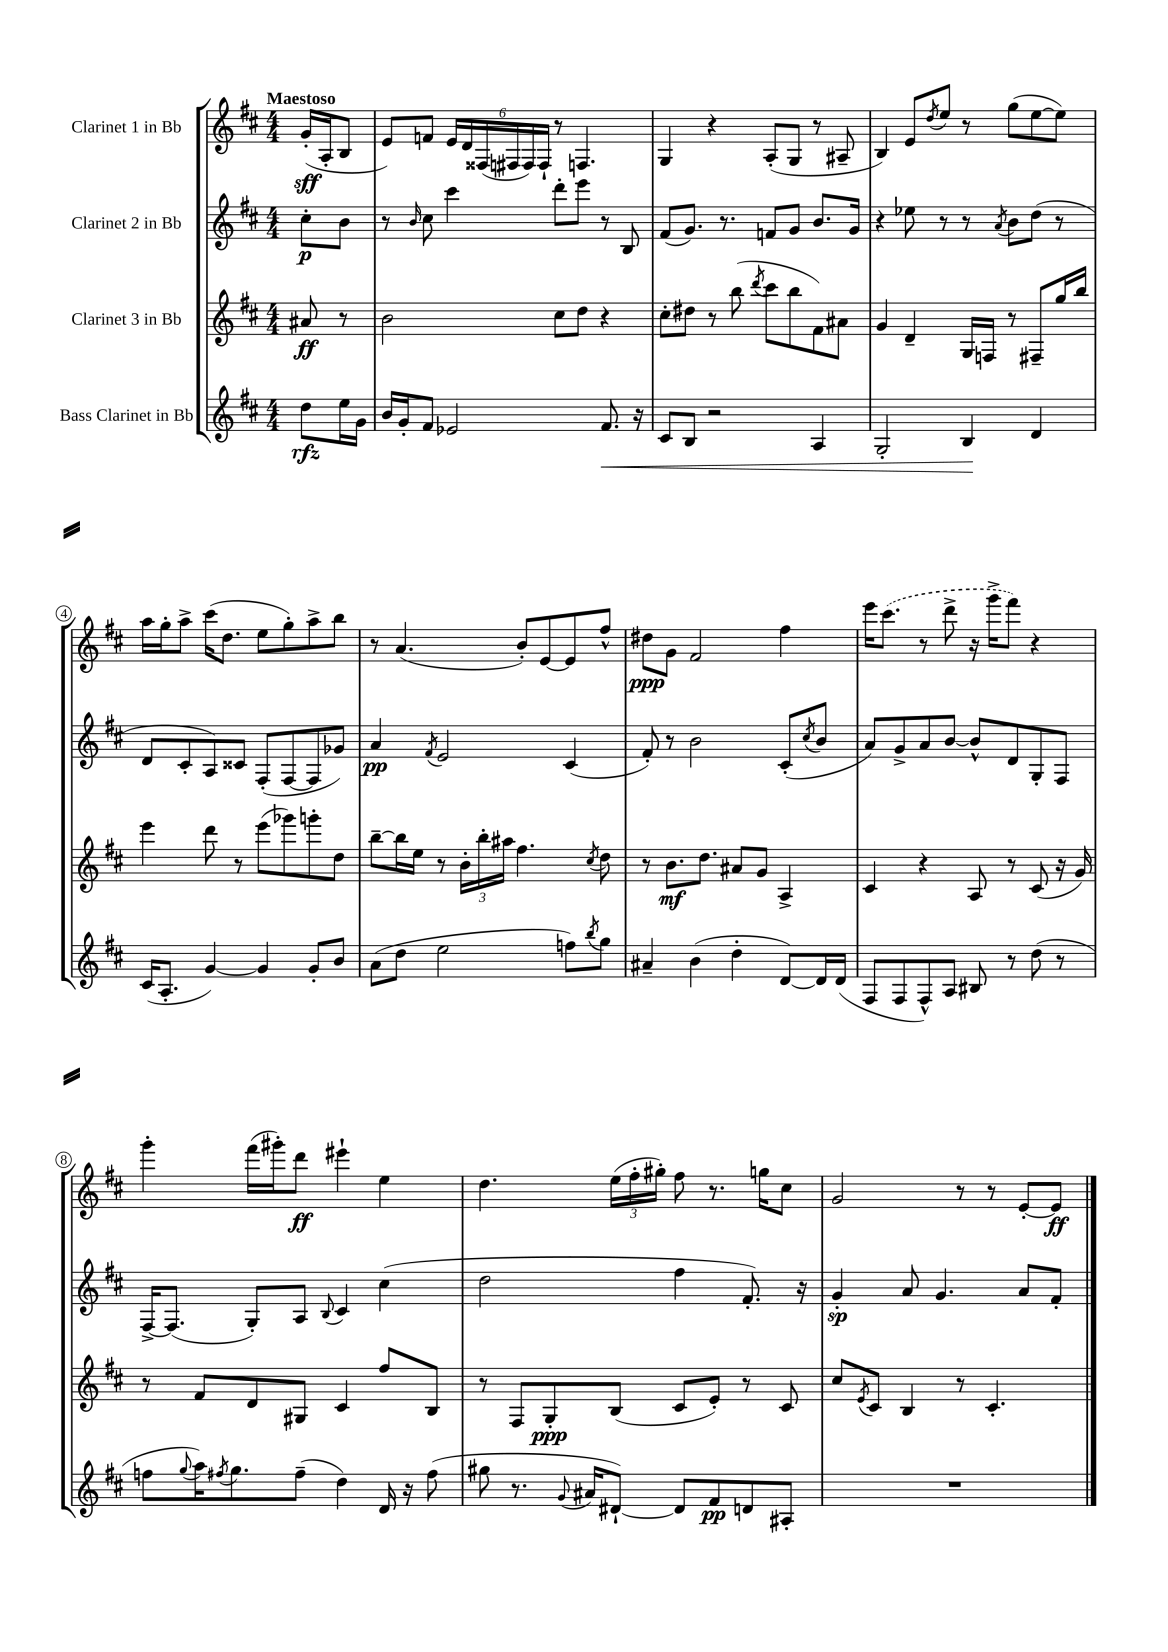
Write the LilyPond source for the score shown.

<<
\new StaffGroup <<
\new Staff = "s0" \with { instrumentName = "Clarinet 1 in Bb" } {
    \clef treble \key d \major \numericTimeSignature \time 4/4 \partial 4 \tempo "Maestoso"
    g'16-.\sff( a16-. b8 |
    e'8) f'8 \tuplet 6/4 { e'16 d'16 fisis16( fis16 fis16) fis16-! } r8 f4. |
    g4 r4 a8-.( g8 r8 ais8-- |
    b4) e'8 \acciaccatura { d''8 } e''8 r8 g''8( e''8~ e''8) |
    a''16 g''16-. a''8-> cis'''16( d''8. e''8 g''8-.) a''8-> b''8 |
    r8 a'4.( b'8-.) e'8~ e'8 fis''8-^ |
    dis''8\ppp g'8 fis'2 fis''4 |
    e'''16 \once \slurDashed cis'''8.( r8 d'''8-> r16 g'''16-> fis'''8) r4 |
    g'''4-. fis'''16( gis'''16-.) d'''8\ff eis'''4-! e''4 |
    d''4. \tuplet 3/2 { e''16( fis''16-. gis''16-.) } fis''8 r8. g''16 cis''8 |
    g'2 r8 r8 e'8~-. e'8\ff \bar "|." |
}
\new Staff = "s1" \with { instrumentName = "Clarinet 2 in Bb" } {
    \clef treble \key d \major \numericTimeSignature \time 4/4 \partial 4
    cis''8-.\p b'8 |
    r8 \grace { b'16 } cis''8 cis'''4 d'''8-. e'''8 r8 b8 |
    fis'8( g'8.) r8. f'8 g'8 b'8. g'16 |
    r4 ees''8 r8 r8 \acciaccatura { a'8 } b'8 d''8( r8 |
    d'8 cis'8-. a8) cisis'8 fis8-.( fis8~ fis8 ges'8) |
    a'4\pp \acciaccatura { fis'8 } e'2 cis'4( |
    fis'8-.) r8 b'2 cis'8-.( \acciaccatura { cis''8 } b'8 |
    a'8) g'8-> a'8 b'8~ b'8-^ d'8 g8-. fis8 |
    fis16~-> fis8.( g8-.) a8 \appoggiatura { b8 } cis'4 cis''4( |
    d''2 fis''4 fis'8.-.) r16 |
    g'4-.\sp a'8 g'4. a'8 fis'8-. \bar "|." |
}
\new Staff = "s2" \with { instrumentName = "Clarinet 3 in Bb" } {
    \clef treble \key d \major \numericTimeSignature \time 4/4 \partial 4
    ais'8\ff r8 |
    b'2 cis''8 d''8 r4 |
    cis''8-. dis''8 r8 b''8( \acciaccatura { d'''8 } cis'''8 b''8 fis'8) ais'8 |
    g'4 d'4-- g16 f16 r8 fis8-- g''16 b''16 |
    e'''4 d'''8 r8 e'''8( ges'''8) g'''8-. d''8 |
    b''8~-- b''16 e''16 r8 \tuplet 3/2 { b'16-. b''16-. ais''16 } fis''4. \acciaccatura { cis''8 } d''8 |
    r8 b'8.\mf d''8. ais'8 g'8 a4-> |
    cis'4 r4 a8 r8 cis'8( r16 g'16) |
    r8 fis'8 d'8 gis8 cis'4 fis''8 b8 |
    r8 fis8 g8-.\ppp b8( cis'8 e'8-.) r8 cis'8 |
    cis''8 \acciaccatura { e'8 } cis'8 b4 r8 cis'4.-. \bar "|." |
}
\new Staff = "s3" \with { instrumentName = "Bass Clarinet in Bb" } {
    \clef treble \key d \major \numericTimeSignature \time 4/4 \partial 4
    d''8\rfz e''16 g'16 |
    b'16 g'16-. fis'8 ees'2 fis'8.\< r16 |
    cis'8 b8 r2 a4 |
    g2-. b4\! d'4 |
    cis'16( a8.-. g'4~) g'4 g'8-. b'8 |
    a'8( d''8 e''2 f''8) \acciaccatura { b''8 } g''8 |
    ais'4-- b'4( d''4-. d'8~) d'16 d'16( |
    fis8 fis8 fis8-^) a8 bis8 r8 d''8( r8 |
    f''8 \appoggiatura { g''8 } a''16) \acciaccatura { fis''8 } g''8. fis''8--( d''4) d'16 r16 fis''8( |
    gis''8 r8. \appoggiatura { g'8 } ais'16 dis'8~-!) dis'8 fis'8\pp d'8 ais8-. |
    R1 \bar "|." |
}
>>
>>
\layout { \context { \Score \override BarNumber.stencil = #(make-stencil-circler 0.1 0.3 ly:text-interface::print) } }
